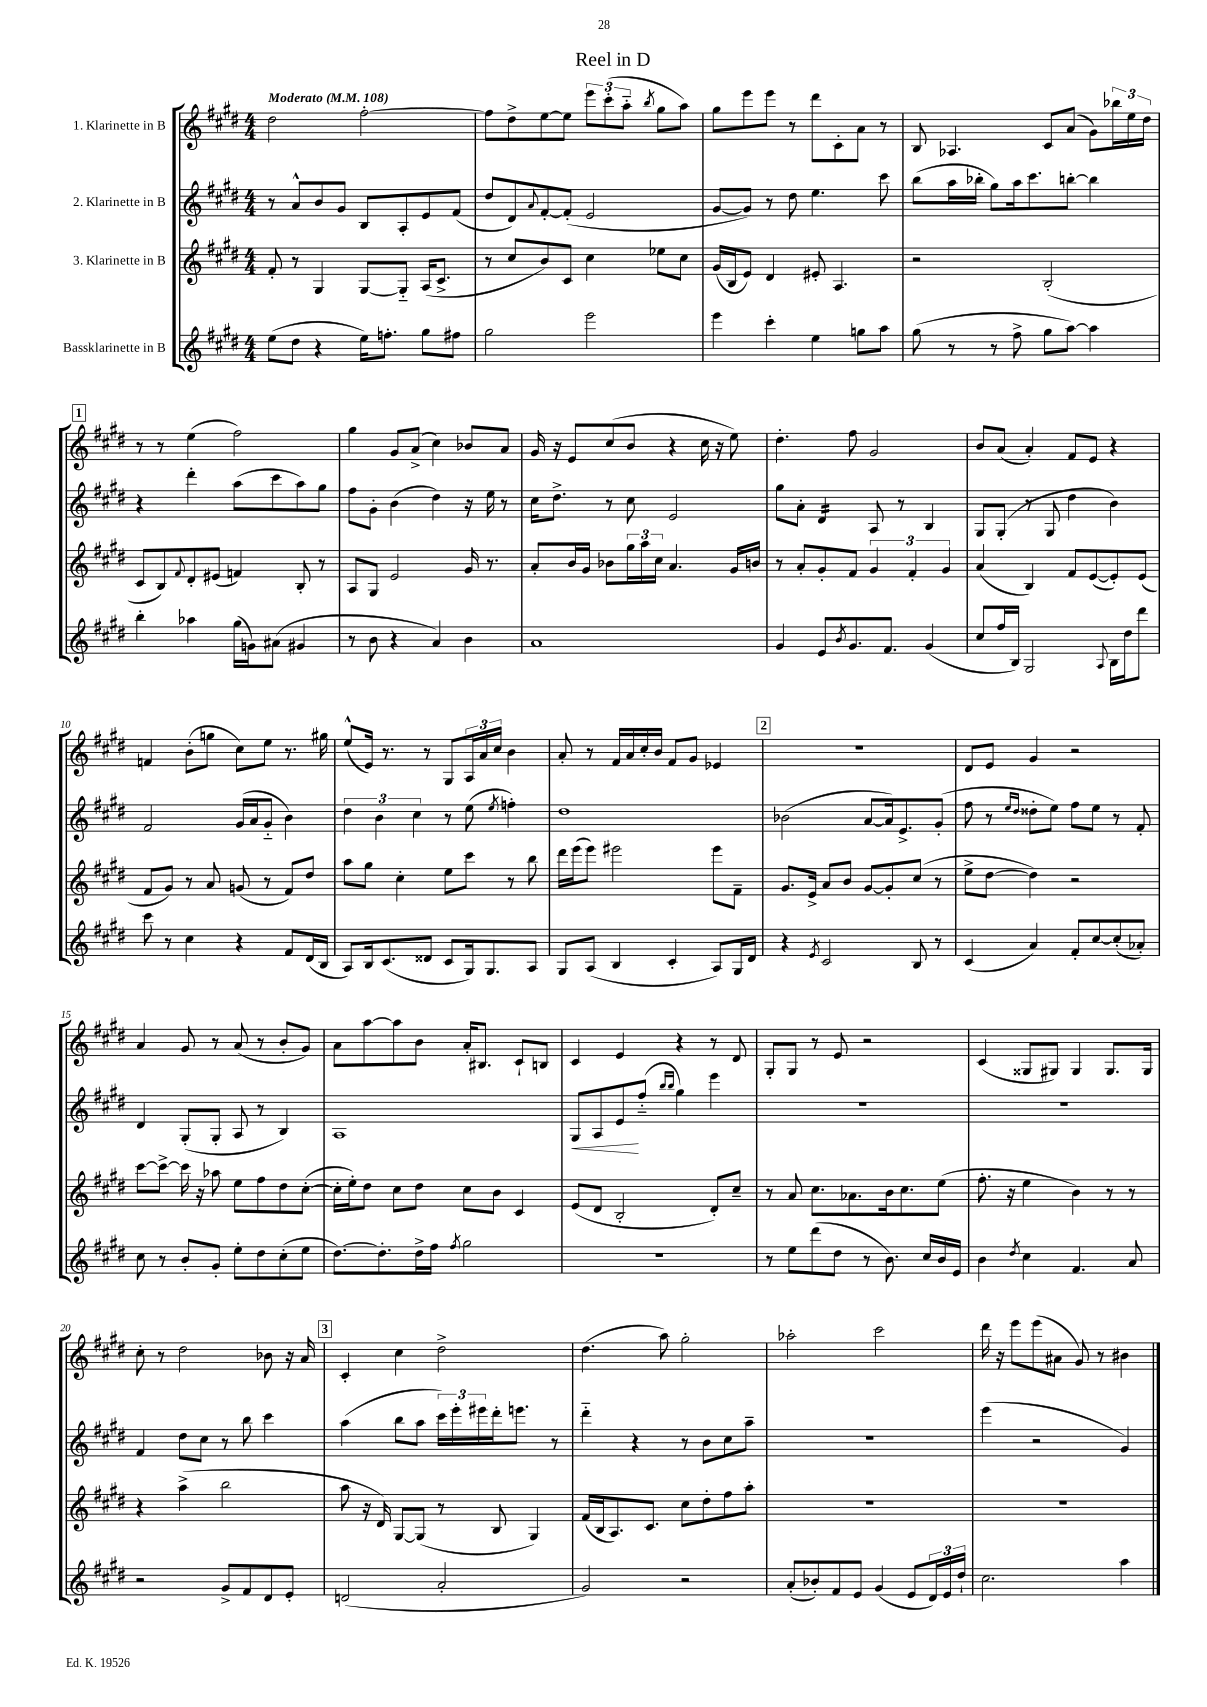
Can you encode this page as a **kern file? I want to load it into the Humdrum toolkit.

**kern	**kern	**kern	**kern
*staff4	*staff3	*staff2	*staff1
*clefG2	*clefG2	*clefG2	*clefG2
*k[f#c#g#d#]	*k[f#c#g#d#]	*k[f#c#g#d#]	*k[f#c#g#d#]
*M4/4	*M4/4	*M4/4	*M4/4
*MM108	*MM108	*MM108	*MM108
(8ee	8f#'	8r	2dd#
8dd#	8r	8a^^	.
4r	4G#	8b	.
.	.	8g#	.
16ee)	[8G#	8B	[2ff#'
8.ff'	.	.	.
.	8G#'~]	8A'	.
8gg#	(16A	8e	.
.	8.c#^	.	.
8ff#	.	(8f#	.
=	=	=	=
2gg#	8r	8dd#	8ff#]
.	8cc#	8d#)	8dd#^
.	.	8qqa	.
.	8b)	[8f#'	[8ee
.	8c#	(8f#']	8ee]
2eee	4cc#	2e	12eee
.	.	.	(12ccc#'
.	.	.	12aa'~
.	.	.	8qbb
.	8ee-	.	8gg#
.	8cc#	.	8aa)
=	=	=	=
4eee	(16g#	[8g#	8gg#
.	16B	.	.
.	8e)	8g#])	8eee
4ccc#'	4d#	8r	8eee
.	.	8dd#	8r
4ee	8e#'	4.ee	8ddd#
.	4.A	.	8c#'
8gg	.	.	8a
8aa	.	8ccc#	8r
=	=	=	=
(8gg#	2r	(8bb	8B
8r	.	16aa	4.A-
.	.	16bb-'	.
8r	.	8gg#)	.
8ff#^	.	16aa	.
.	.	8.ccc#	.
8gg#	(2B'	.	8c#
[8aa)	.	[8bb'	(8a
4aa]	.	4bb]	8g#)
.	.	.	24bb-
.	.	.	24ee
.	.	.	24dd#
=	=	=	=
4bb'	8c#	4r	8r
.	8B)	.	8r
.	8qqf#	.	.
4aa-	8d#'	4ddd#'	(4ee
.	(8e#	.	.
(16gg#	4f)	(8aa	2ff#)
16g)	.	.	.
(8a#	.	8ccc#	.
4g#	8B'	8aa)	.
.	8r	8gg#	.
=	=	=	=
8r	8A	8ff#	4gg#
8b	8G#	8g#'	.
4r	2e	(4b	8g#
.	.	.	(8a^
4a)	.	4dd#)	4cc#)
4b	16g#	16r	8b-
.	8.r	16ee	.
.	.	8r	8a
=	=	=	=
1a	8a'	16cc#	16g#
.	.	8.dd#^	16r
.	16b	.	8e
.	16g#	.	.
.	8b-	8r	(8cc#
.	24gg#	8cc#	8b
.	24aa	.	.
.	24cc#	.	.
.	4.a	2e	4r
.	.	.	16cc#
.	.	.	16r
.	16g#	.	8ee)
.	16b	.	.
=	=	=	=
4g#	8r	8gg#	4.dd#'
.	8a'	8a'	.
8e	8g#'	4d#	.
8qb	.	.	.
8.g#	8f#	.	8ff#
.	6g#	8A	2g#
8.f#	.	.	.
.	.	8r	.
.	6f#'	.	.
(4g#	.	4B	.
.	6g#	.	.
=	=	=	=
8cc#	(4a	8G#	8b
16ff#	.	(8G#'	(8a
16B)	.	.	.
2G#	4B)	8r	4a')
.	.	8G#	.
.	8f#	4dd#	8f#
.	([8e	.	8e
8qqA	.	.	.
16B	8e'])	4b)	4r
16dd#	.	.	.
8ddd#	(8e	.	.
=	=	=	=
8ccc#	8f#	2f#	4f
8r	8g#)	.	.
4cc#	8r	.	(8b'
.	8a	.	8gg
4r	(8g	(16g#	8cc#)
.	.	16a	.
.	8r	8g#'~	8ee
8f#	8f#)	4b)	8.r
(16d#	8dd#	.	.
16B	.	.	16gg#
=	=	=	=
8A)	8aa	6dd#	(8ee^^
16B	8gg#	.	16e)
.	.	6b	.
(8.c#	.	.	8.r
.	4cc#'	.	.
.	.	6cc#	.
8d##	.	.	8r
8c#	8ee	8r	8G#
16G#)	8ccc#	(8ee	24A
.	.	.	24a
8.G#	.	.	.
.	.	.	24cc#
.	.	8qee	.
.	8r	4ff')	4b
8A	8bb	.	.
=	=	=	=
8G#	16ddd#	1dd#	8a'
.	(16eee	.	.
(8A	8eee)	.	8r
4B	2eee#	.	16f#
.	.	.	16a
.	.	.	16cc#'
.	.	.	16b
4c#'	.	.	8f#
.	.	.	8g#
8A)	8eee#	.	4e-
16G#	8f#~	.	.
16d#	.	.	.
=	=	=	=
4r	8.g#	(2b-	1r
.	16e^	.	.
8qe	.	.	.
2c#	8a	.	.
.	8b	.	.
.	[8g#	[8a	.
.	8g#']	16a])	.
.	.	8.e^	.
8B	(8cc#	.	.
8r	8r	(8g#'	.
=	=	=	=
(4c#	8ee^	8ff#	8d#
.	[8dd#	8r	8e
.	.	16qqee	.
.	.	16qqdd#	.
4a)	4dd#])	8dd##'	4g#
.	.	8ee)	.
8f#'	2r	8ff#	2r
[8cc#	.	8ee	.
(8cc#']	.	8r	.
8a-')	.	8f#'	.
=	=	=	=
8cc#	[8ccc#	4d#	4a
8r	8ccc#^_	.	.
8b'	16ccc#]	(8G#'	8g#
.	16r	.	.
8g#'	8aa-	8G#'	8r
8ee'	8ee	8A	(8a
8dd#	8ff#	8r	8r
(8cc#'	8dd#	4B)	8b'
8ee	([8cc#'	.	8g#)
=	=	=	=
[8.dd#)	16cc#']	1A	8a
.	16ee')	.	.
.	8dd#	.	[8aa
8.dd#']	.	.	.
.	8cc#	.	8aa]
16dd#^	8dd#	.	8b
16ff#	.	.	.
8qff#	.	.	.
2gg#	8cc#	.	16a'
.	.	.	8.B#
.	8b	.	.
.	4c#	.	8c#`
.	.	.	8B
=	=	=	=
1r	(8e	8G#	4c#
.	8d#	8A	.
.	2B'	8e	4e
.	.	(8ff#'~	.
.	.	16qqbb	.
.	.	16qqbb	.
.	.	4gg#)	4r
.	8d#')	4eee	8r
.	8cc#~	.	8d#
=	=	=	=
8r	8r	1r	8G#'
8ee	8a	.	8G#
(8ddd#	8.cc#	.	8r
8dd#	.	.	8e
.	8.a-	.	.
8r	.	.	2r
8.b)	16b	.	.
.	8.cc#	.	.
16cc#	.	.	.
16b	(8ee	.	.
16e	.	.	.
=	=	=	=
4b	8.ff#'	1r	(4c#
.	16r	.	.
8qdd#	.	.	.
4cc#	4ee	.	8G##
.	.	.	8G#)
4.f#	4b)	.	4G#
.	8r	.	8.G#
8a	8r	.	.
.	.	.	16G#
=	=	=	=
2r	4r	4f#	8cc#'
.	.	.	8r
.	(4aa^	8dd#	2dd#
.	.	8cc#	.
8g#^	2bb	8r	.
8f#	.	8bb	.
8d#	.	4ccc#	8b-
8e'	.	.	16r
.	.	.	16a
=	=	=	=
(2d	8aa	(4aa	4c#'
.	16r	.	.
.	16d#)	.	.
.	[8G#	8bb	4cc#
.	(8G#]	8aa	.
2a'	8r	24ccc#)	2dd#^
.	.	24eee'	.
.	.	24eee#	.
.	8B	16ddd#'	.
.	.	8.eee	.
.	4G#)	.	.
.	.	8r	.
=	=	=	=
2g#)	(16f#	4ddd#'~	(4.dd#
.	16B	.	.
.	8.A)	.	.
.	.	4r	.
.	8.c#	.	.
.	.	.	8aa)
2r	8cc#	8r	2gg#'
.	8dd#'	8b	.
.	8ff#	8cc#	.
.	8aa'	8aa~	.
=	=	=	=
(8a'	1r	1r	2aa-'
8b-')	.	.	.
8f#	.	.	.
8e	.	.	.
(4g#	.	.	2ccc#
8e	.	.	.
24d#)	.	.	.
24e	.	.	.
24dd#`	.	.	.
=	=	=	=
2.cc#	1r	(4eee	16ddd#
.	.	.	16r
.	.	.	8eee
.	.	2r	(8eee
.	.	.	8a#
.	.	.	8g#)
.	.	.	8r
4aa	.	4g#)	4b#
==	==	==	==
*-	*-	*-	*-
